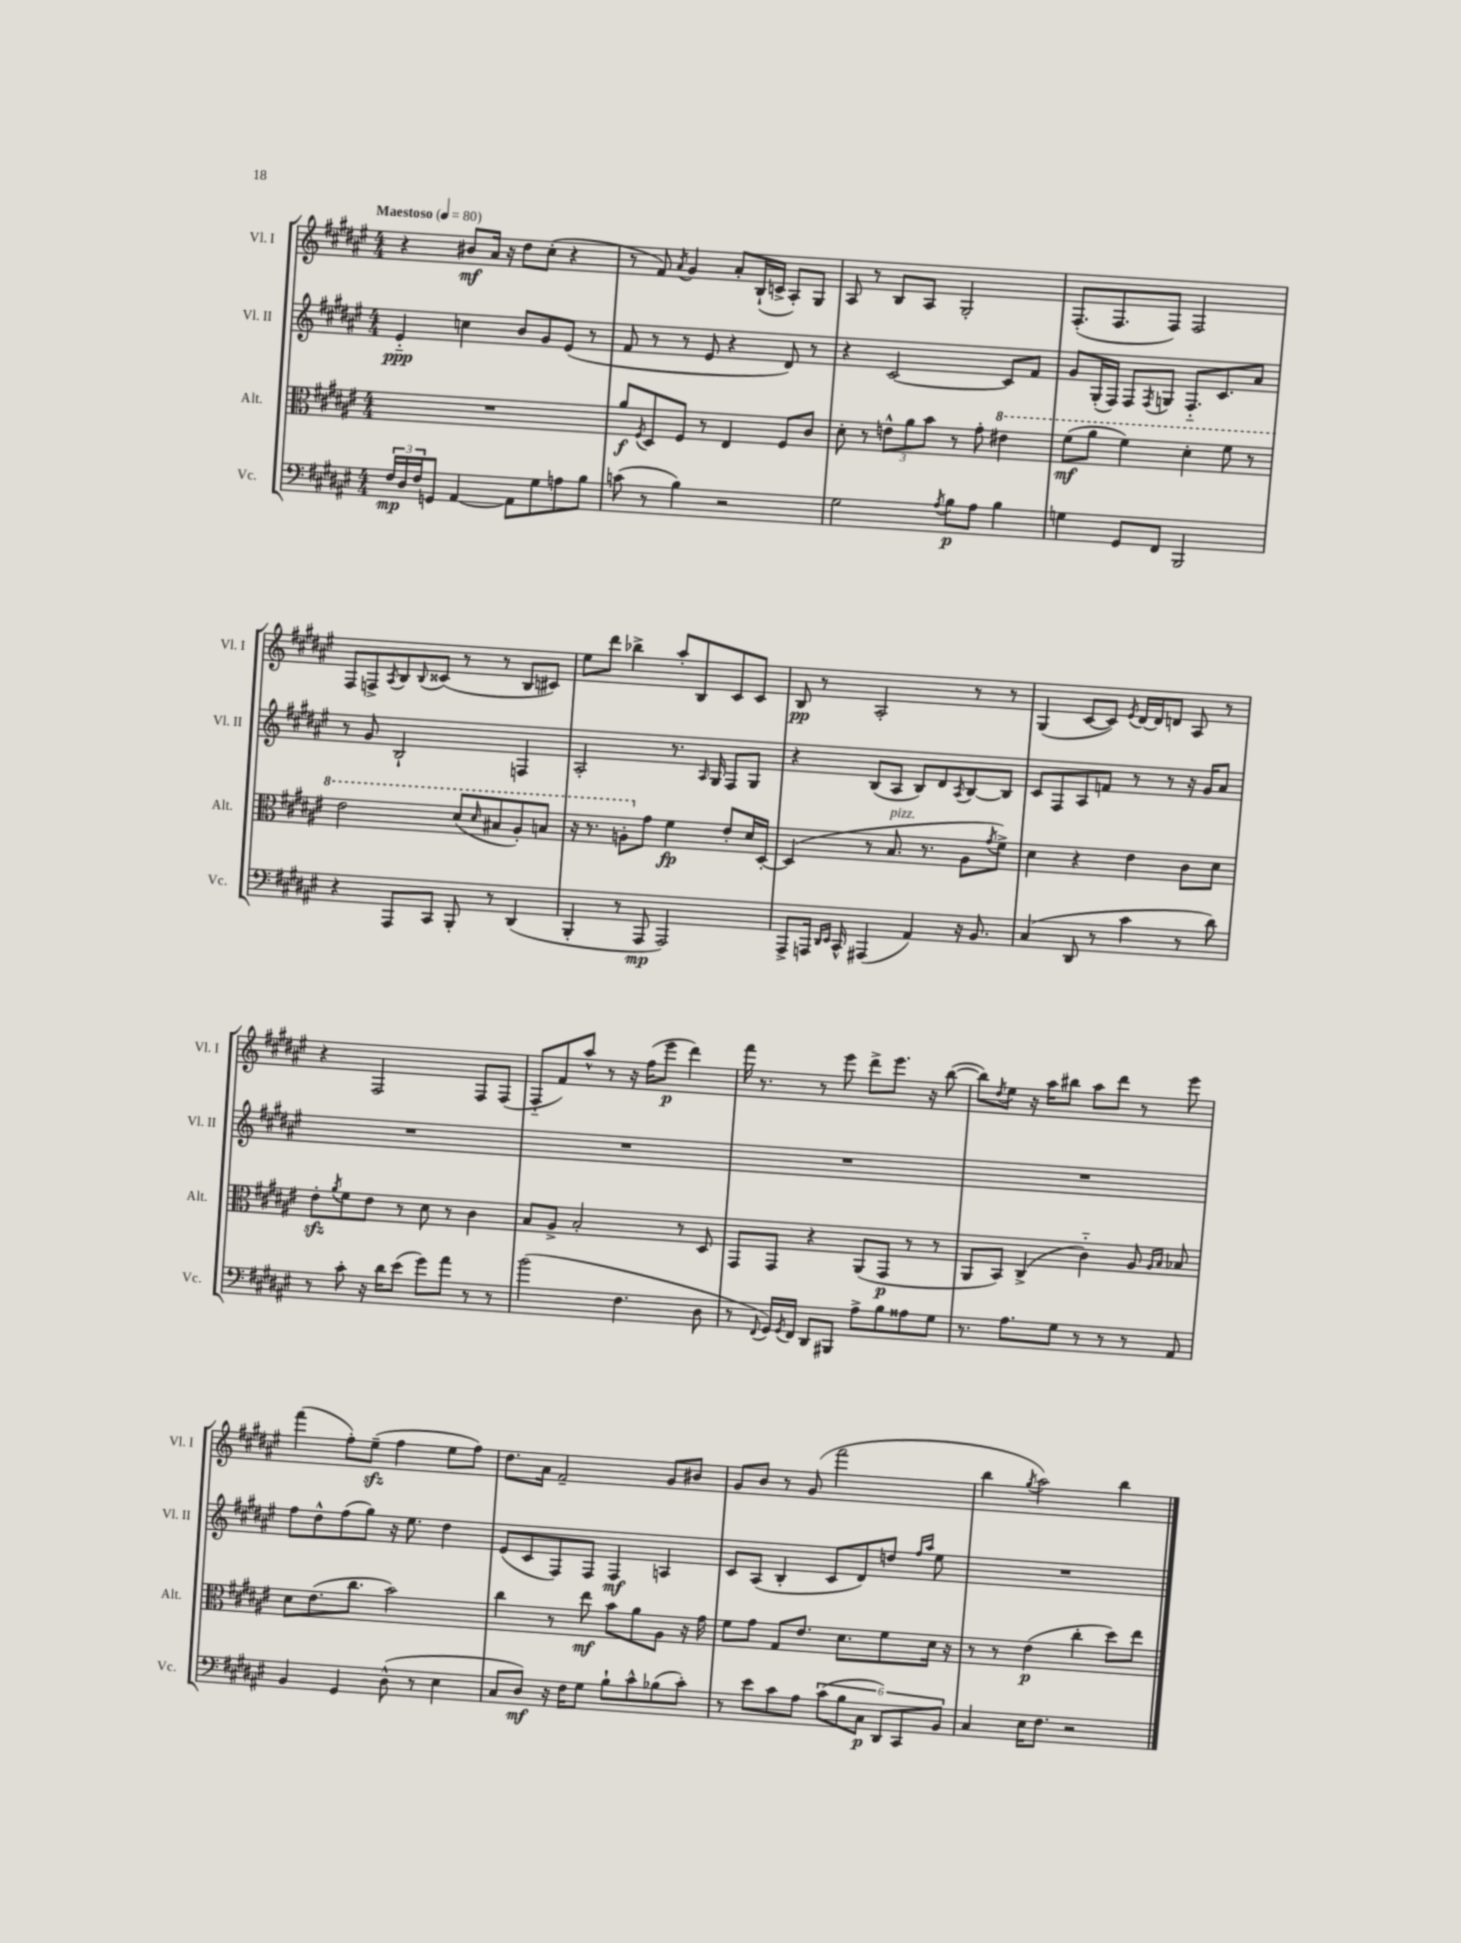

**kern	**kern	**kern	**kern
*staff4	*staff3	*staff2	*staff1
*clefF4	*clefC3	*clefG2	*clefG2
*k[f#c#g#d#a#e#]	*k[f#c#g#d#a#e#]	*k[f#c#g#d#a#e#]	*k[f#c#g#d#a#e#]
*M4/4	*M4/4	*M4/4	*M4/4
*MM80	*MM80	*MM80	*MM80
24F#	1r	4e#'~	4r
24D#	.	.	.
24F#	.	.	.
8GG	.	.	.
[4AA#	.	4cc	8b#
.	.	.	16a#
.	.	.	16r
8AA#]	.	8b	8dd#
8G#	.	8g#	(8cc#'
8A	.	(8e#	4r
8B	.	8r	.
=	=	=	=
(8c	8a#	8f#	8r
.	8qF#	.	.
8r	8D#	8r	8f#)
.	.	.	8qa#
4B)	8F#	8r	4g#
.	8r	8e#	.
2r	4E#	4r	8a#'
.	.	.	(16B`
.	.	.	16c^
.	8F#	8d#)	8A#')
.	8c#	8r	8G#
=	=	=	=
2G#	8d#'	4r	8A#
.	8r	.	8r
.	12e^^	[2c#	8B
.	12a#	.	.
.	.	.	8A#
.	12b	.	.
8qA#	.	.	.
8B	8r	.	2G#'
8A#	8g#'	.	.
4B	4ee#	8c#]	.
.	.	8f#	.
=	=	=	=
4G	(8ff#	8g#	(8.F#'
.	8aa#	(16G#'	.
.	.	16F#)	8.F#
8GG#	4ff#)	8F#	.
.	.	8qF#	.
8FF#	.	8G	8F#)
2BBB	4dd#'	8.F#'~	2F#
.	.	8.c#	.
.	8ff#	.	.
.	8r	8a#	.
=	=	=	=
4r	2ee#	8r	8F#
.	.	8g#	8F^
.	.	.	8qA#
8AAA#	.	2B`	8B
.	.	.	8qqB
8CC#	.	.	(8c##
8BBB'	(8dd#	.	8r
.	16qqdd#	.	.
8r	8b#	.	8r
(4DD#	8a#')	4F	8B
.	8b	.	8c#)
=	=	=	=
4BBB'	16r	2A#'	8ee#
.	8.r	.	.
.	.	.	8ddd#
8r	8a'	.	4bb-^
8AAA#	8g#	.	.
2AAA#)	4f#	8.r	8aa#'
.	.	.	8B
.	.	16qqA#	.
.	.	16G#	.
.	8e#'	8F#	8c#
.	16d#	8G#	8c#
.	[16D#'	.	.
=	=	=	=
8AAA#^	(4D#]	4r	8B
16AAA	.	.	8r
16qqDD#	.	.	.
16qqEE#	.	.	.
16CC#^^	.	.	.
(4AAA#	8r	(8B	2A#'
.	8.B	8A#	.
4AA#)	.	8B)	.
.	8.r	.	.
.	.	8d#	.
.	.	8qA#	.
16r	8A#	[8B	8r
8.BB	.	.	.
.	8qg#	.	.
.	8f#^)	8B]	8r
=	=	=	=
(4C#	4d#	8c#	(4G#
.	.	8F#	.
8DD#	4r	8A#	[8c#
8r	.	8f	8c#])
.	.	.	8qe#
4c#	4e#	8r	[16d#
.	.	.	16d#]
.	.	8r	8d
8r	8c#	16r	8A#
.	.	16g#	.
8d#)	8d#	8a#	8r
=	=	=	=
8r	8e#'	1r	4r
.	8qa#	.	.
8c#'	8f#	.	.
16r	8e#	.	2F#
16d#	.	.	.
(8e#	8r	.	.
8g#)	8d#	.	.
8a#	8r	.	.
8r	4c#	.	8F#
8r	.	.	(8F#
=	=	=	=
(2b	8B	1r	8F#'~
.	8A#^	.	8f#)
.	2B'	.	8aa#^^
.	.	.	8r
4.F#	.	.	16r
.	.	.	(16ff#
.	.	.	8eee#
.	8r	.	4ddd#)
8D#	8D#	.	.
=	=	=	=
8r	8GG#	1r	16fff#
.	.	.	8.r
8qqFF#	.	.	.
16GG#)	8GG#	.	.
8qGG#	.	.	.
16FF#	.	.	.
8DD#	4r	.	8r
8BBB#	.	.	8eee#
8A#^	(8AA#	.	8ddd#^
8B	8GG#	.	8.eee#
8A##	8r	.	.
.	.	.	16r
8G#	8r	.	([8bb
=	=	=	=
8.r	8AA#	1r	8bb])
.	.	.	8qdd#
.	8BB)	.	8ee#
8.A#	.	.	.
.	(4C#^	.	16r
.	.	.	16aa#
8G#	.	.	8bb#
8r	4c#'~)	.	8aa#
8r	.	.	8ddd#
8r	8A#	.	8r
.	16qqA#	.	.
.	16qqB	.	.
8AA#	8B-	.	8eee#
=	=	=	=
4BB	8d#	8ff#	(4fff#
.	(8.e#	8dd#^^	.
4GG#	.	(8ff#	8ff#')
.	8.cc#	.	.
.	.	8gg#)	(8ee#~
(8D#^^	2b)	16r	4ff#
.	.	8.ee#	.
8r	.	.	.
4E#	.	4dd#	8ee#
.	.	.	8ff#)
=	=	=	=
8C#	4cc#	(8e#	8.dd#
8D#)	.	8c#	.
.	.	.	16a#
16r	8r	8F#)	2f#~
16F#	.	.	.
8G#	8ee#	8F#	.
8B`	8b	4F#	.
8c#^^	8a#	.	.
(8B-	8A#	4A	8g#
8c#')	16r	.	8b#
.	16g#	.	.
=	=	=	=
8r	8f#	8c#	8g#
8e#	8g#	(8A#	8b
8c#	8G#	4B'	8r
8A#	8.e#	.	(8g#
(12c#	.	8c#	2fff#
.	8.d#	.	.
12B	.	.	.
.	.	8d#)	.
12C#	.	.	.
12DD#)	8f#	8dd	.
12CC#	.	.	.
.	.	16qqff#	.
.	.	16qqaa#	.
.	16d#	8ee#	.
12BB	.	.	.
.	16r	.	.
=	=	=	=
4C#	8r	1r	4bb
.	8r	.	.
.	.	.	8qgg#
16E#	(4e#	.	2aa#)
8.F#	.	.	.
2r	4cc#'	.	.
.	8dd#)	.	4bb
.	8ee#	.	.
==	==	==	==
*-	*-	*-	*-
